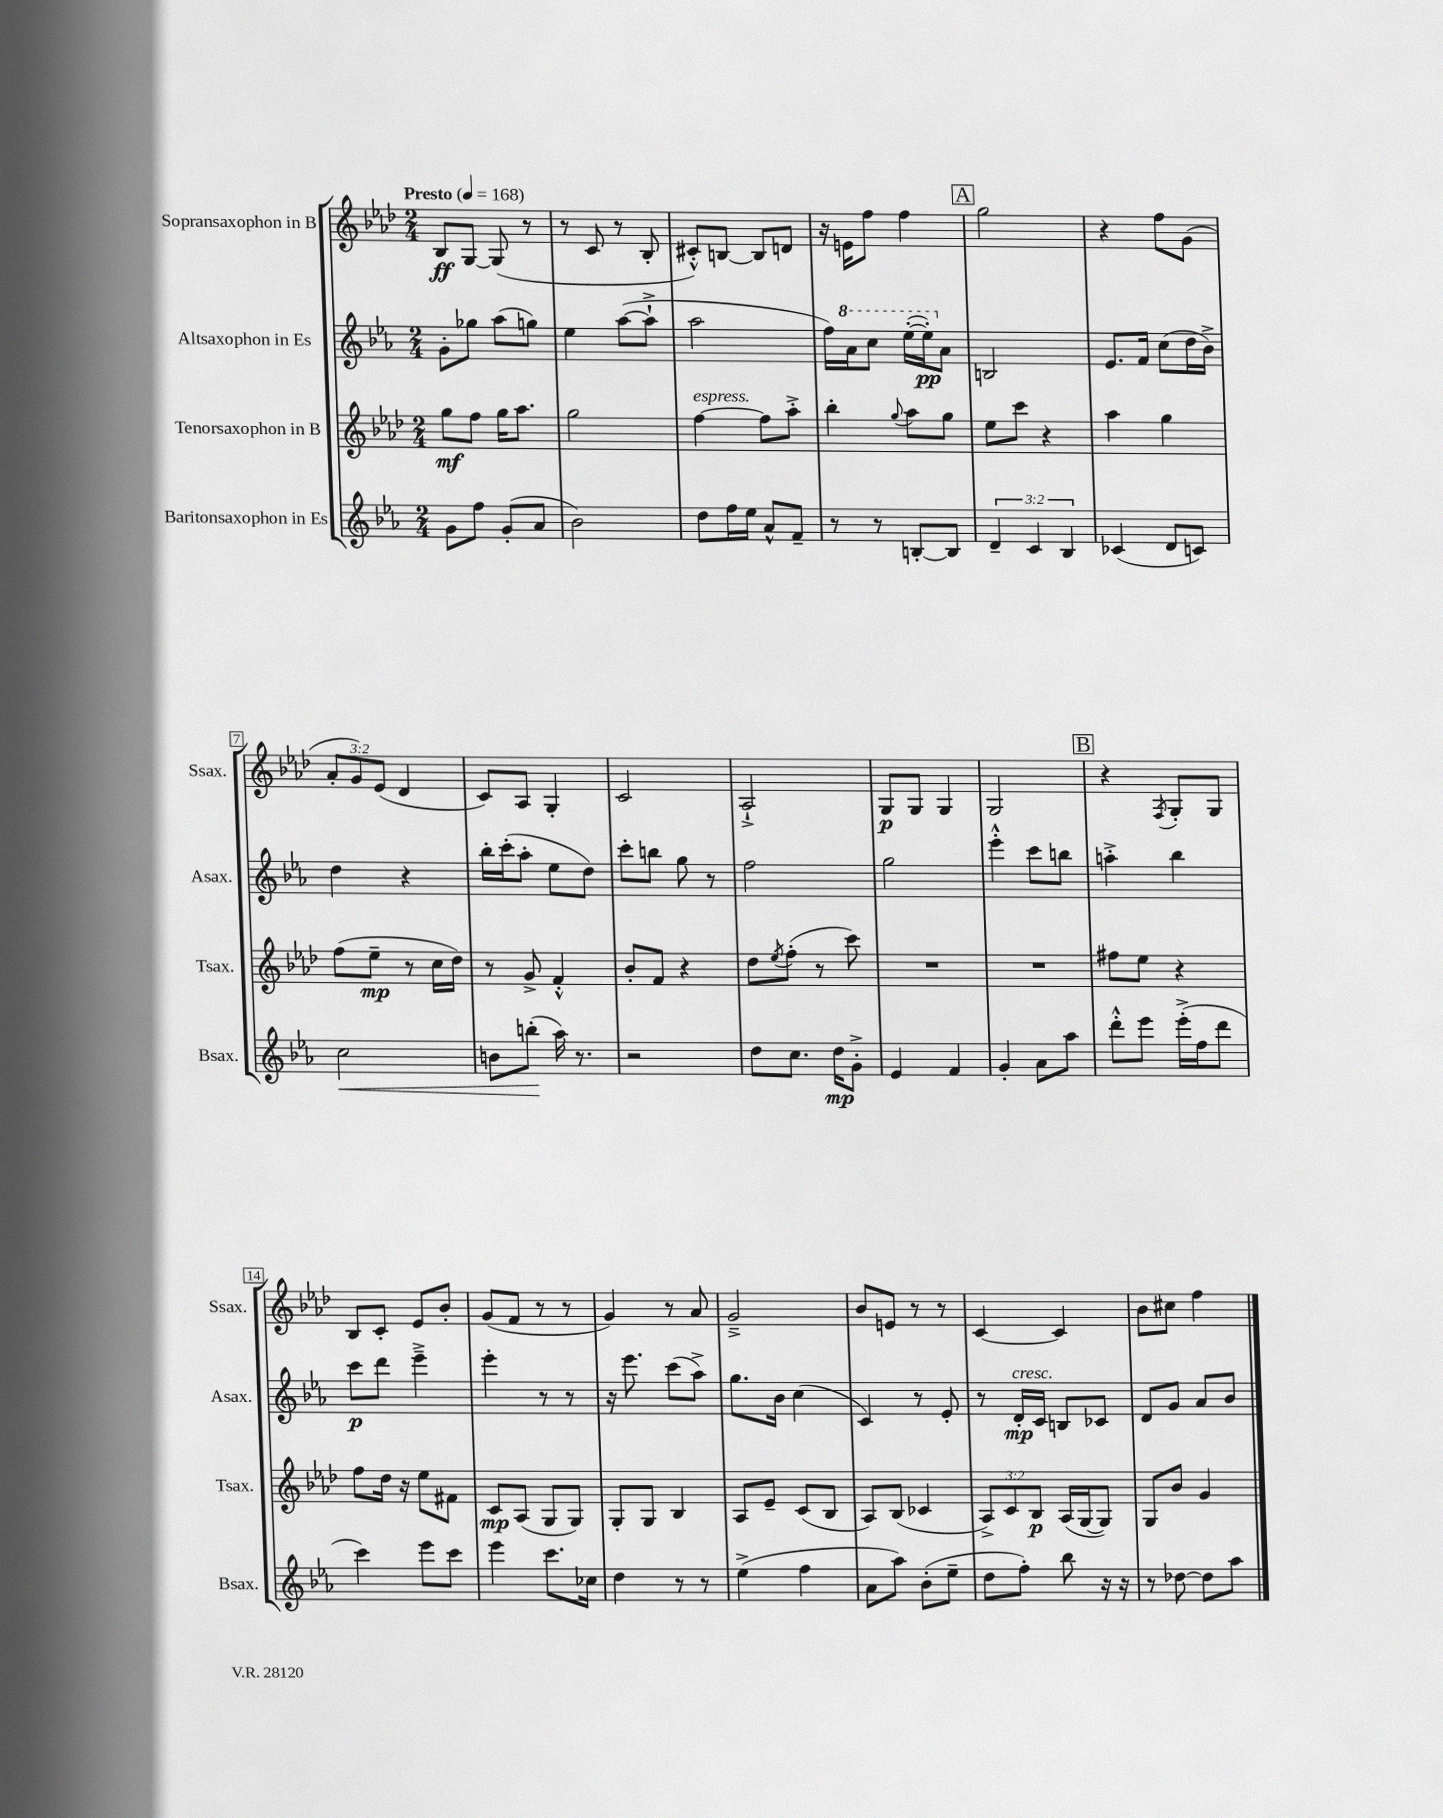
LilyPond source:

<<
\new StaffGroup <<
\new Staff = "s0" \with { instrumentName = "Sopransaxophon in B" shortInstrumentName = "Ssax." } {
    \clef treble \key aes \major \numericTimeSignature \time 2/4 \override Staff.TupletNumber.text = #tuplet-number::calc-fraction-text \tempo "Presto" 4 = 168
    bes8\ff g8~ g8( r8 |
    r8 c'8 r8 bes8-. |
    cis'8-.-^) b8~ b8 d'8 |
    r16 e'16 f''8 f''4 |
    \mark \markup { \box "A" } g''2 |
    r4 f''8 g'8( |
    \tuplet 3/2 { aes'8-. g'8) ees'8( } des'4 |
    c'8) aes8 g4-. |
    c'2 |
    aes2-!-> |
    g8\p g8 g4 |
    g2 |
    \mark \markup { \box "B" } r4 \acciaccatura { f8 } g8-. g8 |
    bes8 c'8-. ees'8 bes'8-. |
    g'8( f'8 r8 r8 |
    g'4) r8 aes'8 |
    g'2---> |
    bes'8 e'8 r8 r8 |
    c'4~ c'4 |
    bes'8 cis''8 f''4 \bar "|." |
}
\new Staff = "s1" \with { instrumentName = "Altsaxophon in Es" shortInstrumentName = "Asax." } {
    \clef treble \key ees \major \numericTimeSignature \time 2/4
    g'8-. ges''8 aes''8( g''8) |
    ees''4 aes''8~( aes''8-!-> |
    aes''2 |
    f''16) \ottava #1 aes''16 c'''8 ees'''16~-.( ees'''16-.\pp) \ottava #0 aes'8 |
    \mark \markup { \box "A" } b2 |
    ees'8. f'16 c''8( d''16 bes'16->) |
    d''4 r4 |
    bes''16-. c'''16-.( aes''8-. ees''8 d''8) |
    c'''8-. b''8 g''8 r8 |
    f''2 |
    g''2 |
    ees'''4-.-^ c'''8 b''8 |
    \mark \markup { \box "B" } a''4-.-> bes''4 |
    c'''8\p d'''8 ees'''4---> |
    ees'''4-. r8 r8 |
    r16 ees'''8. c'''8( aes''8->) |
    g''8. bes'16 c''4( |
    c'4) r8 ees'8-. |
    r8 d'16-.\mp^\markup { \italic "cresc." } c'16 b8 ces'8 |
    d'8 g'8 aes'8 bes'8 \bar "|." |
}
\new Staff = "s2" \with { instrumentName = "Tenorsaxophon in B" shortInstrumentName = "Tsax." } {
    \clef treble \key aes \major \numericTimeSignature \time 2/4 \override Staff.TupletNumber.text = #tuplet-number::calc-fraction-text
    g''8\mf f''8 g''16 aes''8. |
    g''2 |
    f''4~^\markup { \italic "espress." } f''8 aes''8-.-> |
    bes''4-. \appoggiatura { g''8 } aes''8 g''8 |
    \mark \markup { \box "A" } ees''8 c'''8 r4 |
    aes''4 g''4 |
    f''8( ees''8--\mp r8 c''16 des''16) |
    r8 g'8-> f'4-.-^ |
    bes'8-. f'8 r4 |
    des''8 \acciaccatura { ees''8 } f''8-.( r8 c'''8) |
    R2 |
    R2 |
    \mark \markup { \box "B" } fis''8 ees''8 r4 |
    f''8 des''16 r16 ees''8 fis'8 |
    c'8\mp aes8( g8 g8) |
    g8-. g8 bes4 |
    aes8 ees'8-- c'8( bes8 |
    aes8) bes8( ces'4 |
    \tuplet 3/2 { aes8->) c'8 bes8\p } aes16( g16~ g8) |
    g8 bes'8 g'4 \bar "|." |
}
\new Staff = "s3" \with { instrumentName = "Baritonsaxophon in Es" shortInstrumentName = "Bsax." } {
    \clef treble \key ees \major \numericTimeSignature \time 2/4 \override Staff.TupletNumber.text = #tuplet-number::calc-fraction-text
    g'8 f''8 g'8-.( aes'8 |
    bes'2) |
    d''8 f''16 ees''16 aes'8-^ f'8-- |
    r8 r8 b8~-. b8 |
    \mark \markup { \box "A" } \tuplet 3/2 { d'4-- c'4 bes4 } |
    ces'4( d'8 c'8) |
    c''2\< |
    b'8 b''8-.\!( aes''16) r8. |
    r2 |
    d''8 c''8. d''16\mp g'8-.-> |
    ees'4 f'4 |
    g'4-. aes'8 aes''8 |
    \mark \markup { \box "B" } d'''8-.-^ ees'''8 ees'''16-.->( f''16 d'''8 |
    c'''4) ees'''8 c'''8 |
    ees'''4 c'''8. ces''16 |
    d''4 r8 r8 |
    ees''4->( f''4 |
    aes'8 aes''8) bes'8-.( ees''8-- |
    d''8 f''8-.) bes''8 r16 r16 |
    r8 des''8~ des''8 aes''8 \bar "|." |
}
>>
>>
\layout { \context { \Score \override BarNumber.stencil = #(make-stencil-boxer 0.1 0.3 ly:text-interface::print) } }
